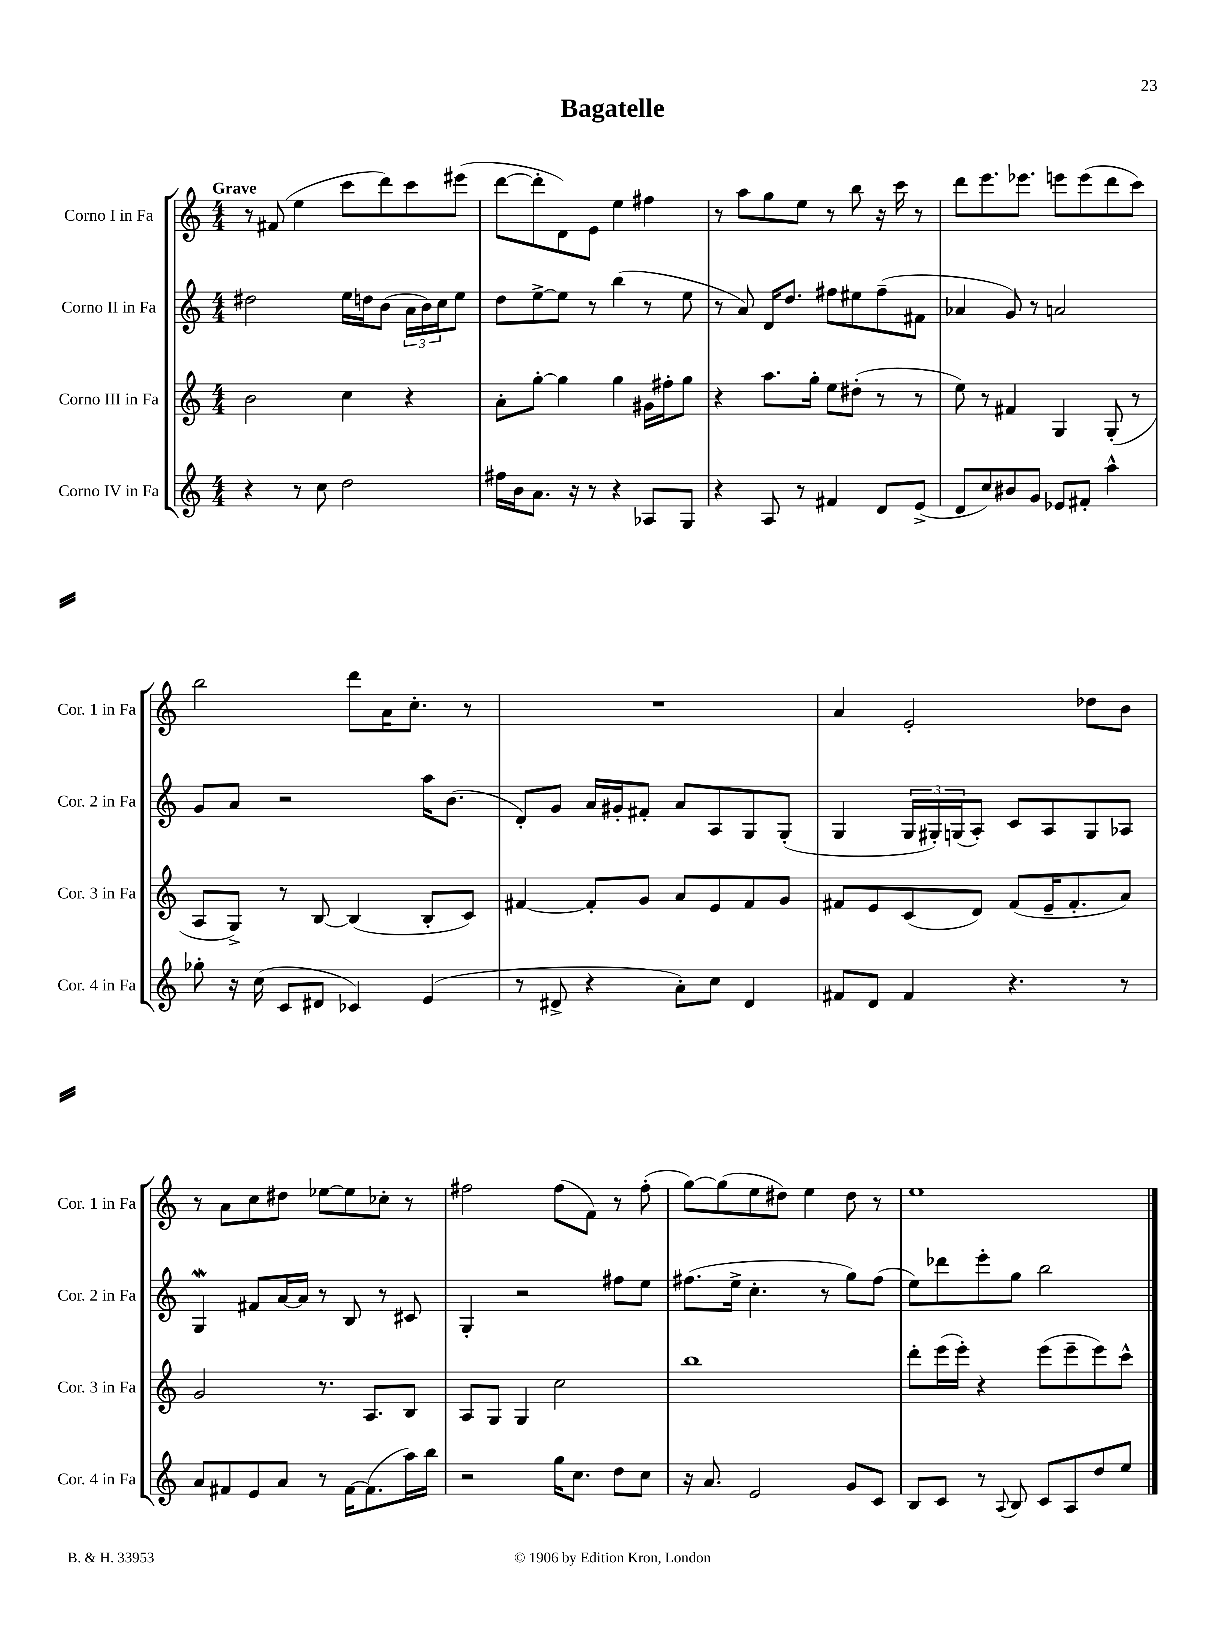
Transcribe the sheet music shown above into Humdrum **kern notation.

**kern	**kern	**kern	**kern
*part4	*part3	*part2	*part1
*staff4	*staff3	*staff2	*staff1
*I"Corno IV in Fa	*I"Corno III in Fa	*I"Corno II in Fa	*I"Corno I in Fa
*I'Cor. 4 in Fa	*I'Cor. 3 in Fa	*I'Cor. 2 in Fa	*I'Cor. 1 in Fa
*clefG2	*clefG2	*clefG2	*clefG2
*k[]	*k[]	*k[]	*k[]
*M4/4	*M4/4	*M4/4	*M4/4
=1	=1	=1	=1
!	!	!	!LO:TX:a:B:t=Grave
4r	2b\	2dd#X\	8r
.	.	.	(8f#X/
8r	.	.	4ee\
8cc\	.	.	.
2dd\	4cc\	16ee\LL	8ccc\L
.	.	16ddn\J	.
.	.	(8b\J	8ddd\)
.	4r	24a\LL	8ccc\
.	.	24b\)	.
.	.	24cc\J	.
.	.	8ee\J	(8eee#X\J
=2	=2	=2	=2
16ff#X\LL	8a'\L	8dd\L	[8ddd\L
16b\J	.	.	.
8.a\J	[8gg'\J	[8ee^\	8ddd'\]
.	4gg\]	8ee\J]	8d\)
16r	.	.	.
8r	.	8r	8e\J
4r	4gg\	(4bb\	4ee\
8A-X/L	16g#X\LL	8r	4ff#X\
.	16ff#X'\J	.	.
8G/J	8gg\J	8ee\	.
=3	=3	=3	=3
4r	4r	8r	8r
.	.	8a/)	8aa\L
8A/	8.aa\L	16d/KL	8gg\
.	.	8.dd/J	.
8r	.	.	8ee\J
.	16gg'\Jk	.	.
4f#X/	8ee\L	8ff#X\L	8r
.	(8dd#X'\J	8ee#X\	8bb\
8d/L	8r	(8ff#~\	16r
.	.	.	16ccc\
(8e^/J	8r	8f#X\J	8r
=4	=4	=4	=4
8d/L	8ee\)	4a-X/	8ddd\L
8cc/)	8r	.	8.eee\
8b#X/	4f#X/	8g/)	.
.	.	.	8.eee-X\J
8g/J	.	8r	.
8e-X/L	4G/	2an/	8eeen\L
8f#X'/J	.	.	(8eee\
4aa^^\	(8G'/	.	8ddd\
.	8r	.	8ccc\J)
!!LO:LB:g=z
=5	=5	=5	=5
8gg-X'\	8A/L	8g/L	2bb\
16r	8G^/J)	8a/J	.
(16cc\	.	.	.
8c/L	8r	2r	.
8d#X/J	[8B/	.	.
4c-X/)	(4B/]	.	8ddd\L
.	.	.	16a\K
.	.	.	8.cc'\J
(4e/	8B'/L	16aa\KL	.
.	.	(8.b\J	.
.	8c/J)	.	8r
=6	=6	=6	=6
8r	[4f#X/	8d'/L)	1r
8d#X^/	.	8g/J	.
4r	8f#'/L]	16a/LL	.
.	.	16g#X'/J	.
.	8g/J	8f#X'/J	.
8a'\L)	8a/L	8a/L	.
8cc\J	8e/	8A/	.
4d#/	8f#/	8G/	.
.	8g/J	(8G'/J	.
=7	=7	=7	=7
8f#X/L	8f#X/L	4G/	4a/
8d/J	8e/	.	.
4f#/	(8c/	24G/LL	2e'/
.	.	24G#X'/)	.
.	.	(24Gn/J	.
.	8d/J)	8A'/J)	.
4.r	(8f#/L	8c/L	.
.	16e~/K	8A/	.
.	8.f#'/	.	.
.	.	8G/	8dd-X\L
8r	8a/J)	8A-X/J	8b\J
!!LO:LB:g=z
=8	=8	=8	=8
8a/L	2g/	4GW/	8r
8f#X/	.	.	8a\L
8e/	.	8f#X/L	8cc\
8a/J	.	[16a/L	8dd#X\J
.	.	16a/JJ]	.
8r	8.r	8r	[8ee-X\L
[16f#\KL	.	8B/	8ee-\]
(8.f#\]	8.A/L	.	.
.	.	8r	8cc-X'\J
16aa\L)	8B/J	8c#X/	8r
16bb\JJ	.	.	.
=9	=9	=9	=9
2r	8A/L	4G'/	2ff#X\
.	8G/J	.	.
.	4G/	2r	.
16gg\KL	2cc\	.	(8ff#\L
8.cc\J	.	.	.
.	.	.	8f\J)
8dd\L	.	8ff#X\L	8r
8cc\J	.	8ee\J	(8ff#'\
=10	=10	=10	=10
16r	1bb	(8.ff#X\L	[8gg\L)
8.a/	.	.	.
.	.	.	(8gg\]
.	.	16ee^\Jk	.
2e/	.	4.cc'\	8ee\
.	.	.	8dd#X\J)
.	.	.	4ee\
.	.	8r	.
8g/L	.	8gg\L)	8dd#\
8c/J	.	(8ff#\J	8r
=11	=11	=11	=11
8B/L	8ddd'\L	8ee\L)	1ee
8c/J	(16eee\L	8ddd-X\	.
.	16eee'\JJ)	.	.
8r	4r	8eee'\	.
8qqA/	.	.	.
8B/	.	8gg\J	.
8c/L	(8eee\L	2bb\	.
8A/	8eee~\	.	.
8dd/	8eee\)	.	.
8ee/J	8ccc^^\J	.	.
==	==	==	==
*-	*-	*-	*-
